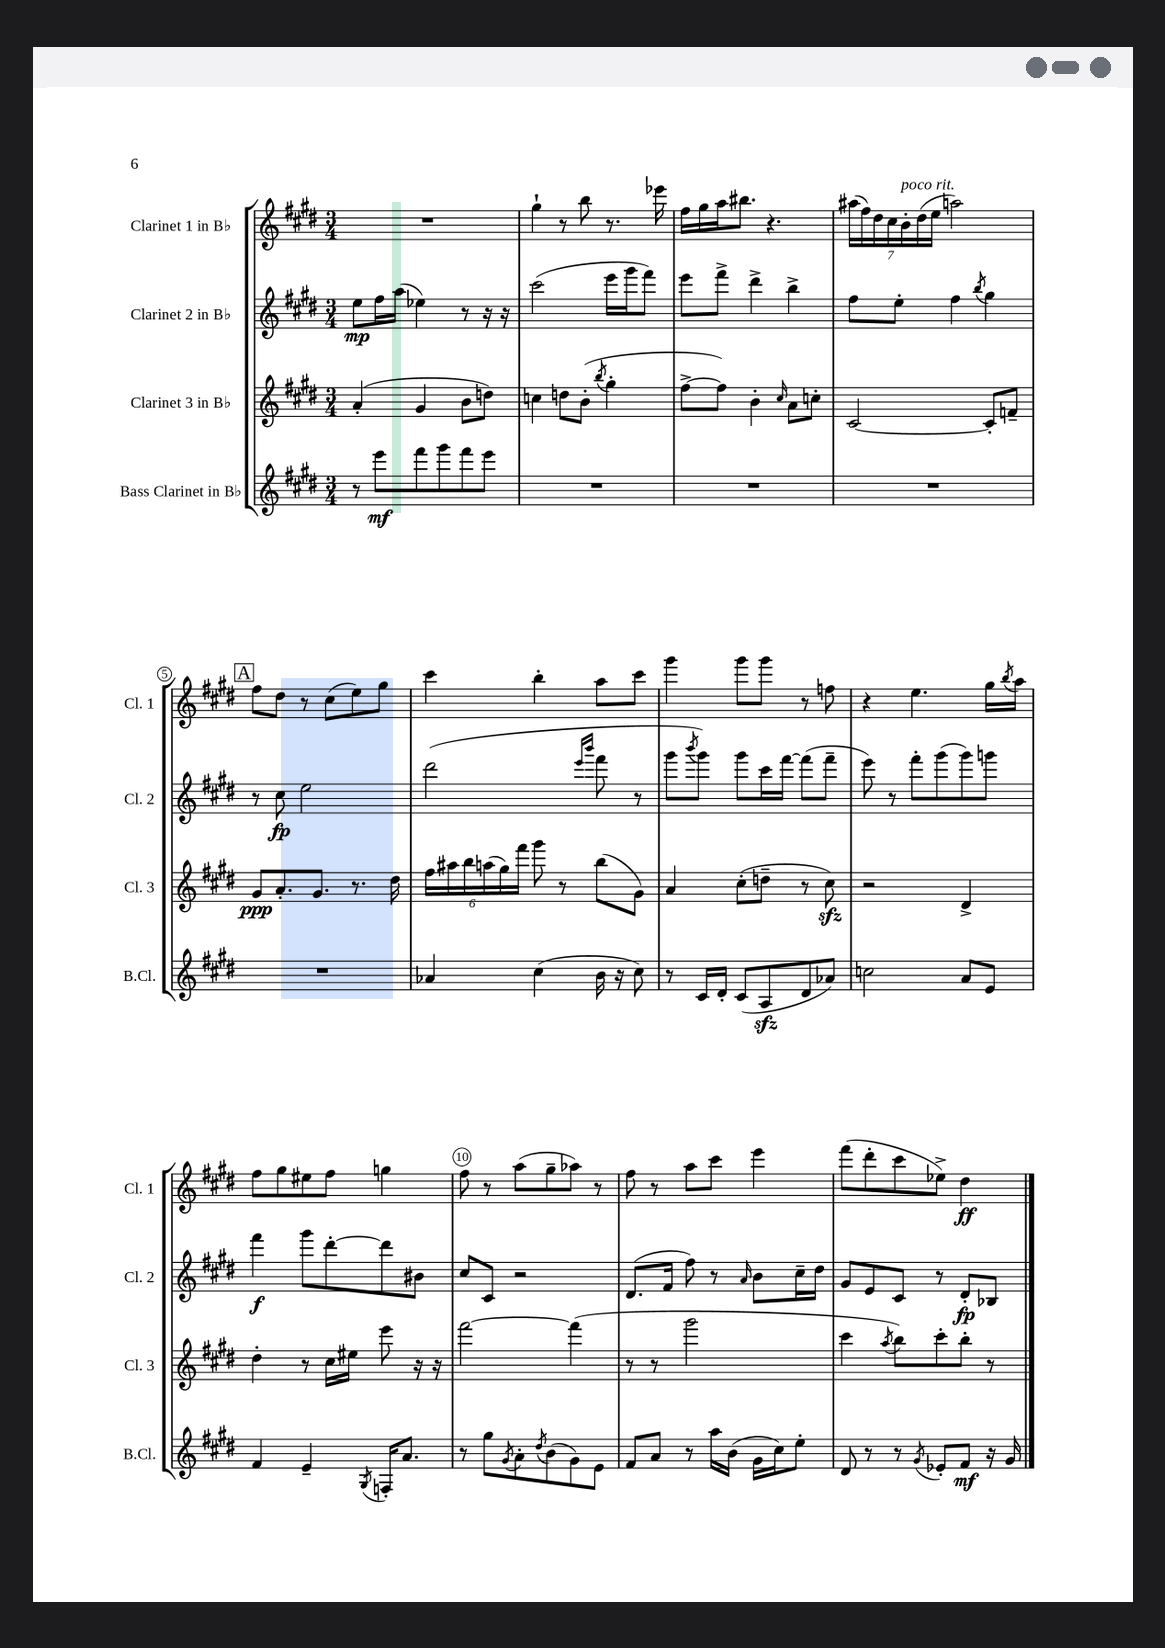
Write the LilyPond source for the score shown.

<<
\new StaffGroup <<
\new Staff = "s0" \with { instrumentName = "Clarinet 1 in Bb" shortInstrumentName = "Cl. 1" } {
    \clef treble \key e \major \numericTimeSignature \time 3/4
    R2. |
    gis''4-! r8 b''8 r8. ees'''16 |
    fis''16 gis''16 a''16 bis''8. r4. |
    \tuplet 7/4 { ais''16( fis''16) dis''16 cis''16 b'16-.^\markup { \italic "poco rit." } dis''16( e''16 } a''2) |
    \mark \markup { \box "A" } fis''8 dis''8 r8 cis''8( e''8) gis''8 |
    cis'''4 b''4-. a''8 cis'''8 |
    gis'''4 gis'''8 gis'''8 r8 f''8 |
    r4 e''4. gis''16 \acciaccatura { b''8 } a''16 |
    fis''8 gis''8 eis''8 fis''8 g''4 |
    fis''8 r8 a''8( gis''8-- aes''8) r8 |
    fis''8 r8 a''8 cis'''8 e'''4 |
    fis'''8( dis'''8-. cis'''8 ees''8->) dis''4\ff \bar "|." |
}
\new Staff = "s1" \with { instrumentName = "Clarinet 2 in Bb" shortInstrumentName = "Cl. 2" } {
    \clef treble \key e \major \numericTimeSignature \time 3/4
    e''8\mp fis''16 a''16( ees''4) r8 r16 r16 |
    cis'''2( e'''16 gis'''16 fis'''8) |
    e'''8 fis'''8-> dis'''4-> b''4-> |
    fis''8 e''8-. fis''4 \acciaccatura { b''8 } gis''4 |
    \mark \markup { \box "A" } r8 cis''8\fp e''2 |
    dis'''2( \grace { e'''16 b'''16 } fis'''8 r8 |
    gis'''8 \acciaccatura { b'''8 } gis'''8) gis'''8 cis'''16 fis'''16~ fis'''8( fis'''8-- |
    e'''8) r8 fis'''8-. gis'''8( gis'''8) g'''8 |
    fis'''4\f gis'''8 dis'''8~-. dis'''8 bis'8 |
    cis''8 cis'8 r2 |
    dis'8.( fis'16 fis''8) r8 \grace { a'16 } b'8 cis''16-- dis''16 |
    gis'8 e'8 cis'8 r8 dis'8-.\fp bes8 \bar "|." |
}
\new Staff = "s2" \with { instrumentName = "Clarinet 3 in Bb" shortInstrumentName = "Cl. 3" } {
    \clef treble \key e \major \numericTimeSignature \time 3/4
    a'4-.( gis'4 b'8 d''8) |
    c''4 d''8 b'8-.( \acciaccatura { b''8 } gis''4-. |
    fis''8~-> fis''8) b'4-. \grace { cis''16 } a'8 c''8-. |
    cis'2~ cis'8-. f'8-- |
    \mark \markup { \box "A" } gis'8\ppp a'8.-. gis'8. r8. dis''16 |
    \tuplet 6/4 { fis''16 ais''16 b''16 a''16( gis''16) fis'''16 } gis'''8 r8 b''8( gis'8) |
    a'4 cis''8-.( d''8-- r8 cis''8\sfz) |
    r2 dis'4-> |
    dis''4-. r8 cis''16 eis''16 e'''8 r16 r16 |
    fis'''2~ fis'''4( |
    r8 r8 gis'''2 |
    cis'''4 \acciaccatura { a''8 } b''8) cis'''8-. b''8-. r8 \bar "|." |
}
\new Staff = "s3" \with { instrumentName = "Bass Clarinet in Bb" shortInstrumentName = "B.Cl." } {
    \clef treble \key e \major \numericTimeSignature \time 3/4
    r8 e'''8\mf fis'''8 gis'''8 fis'''8 e'''8 |
    R2. |
    R2. |
    R2. |
    \mark \markup { \box "A" } R2. |
    aes'4 cis''4( b'16 r16 cis''8) |
    r8 cis'16 dis'16-. cis'8( a8\sfz dis'8 aes'8) |
    c''2 a'8 e'8 |
    fis'4 e'4-- \acciaccatura { gis8 } f16-. a'8. |
    r8 gis''8 \acciaccatura { gis'8 } a'8-. \acciaccatura { dis''8 } b'8( gis'8) e'8 |
    fis'8 a'8 r8 a''16 b'16( gis'16 cis''16) e''8-. |
    dis'8 r8 r8 \acciaccatura { gis'8 } ees'8-. fis'8\mf r16 gis'16 \bar "|." |
}
>>
>>
\layout { \context { \Score \override BarNumber.break-visibility = ##(#f #t #t) barNumberVisibility = #(every-nth-bar-number-visible 5) \override BarNumber.stencil = #(make-stencil-circler 0.1 0.3 ly:text-interface::print) } }
